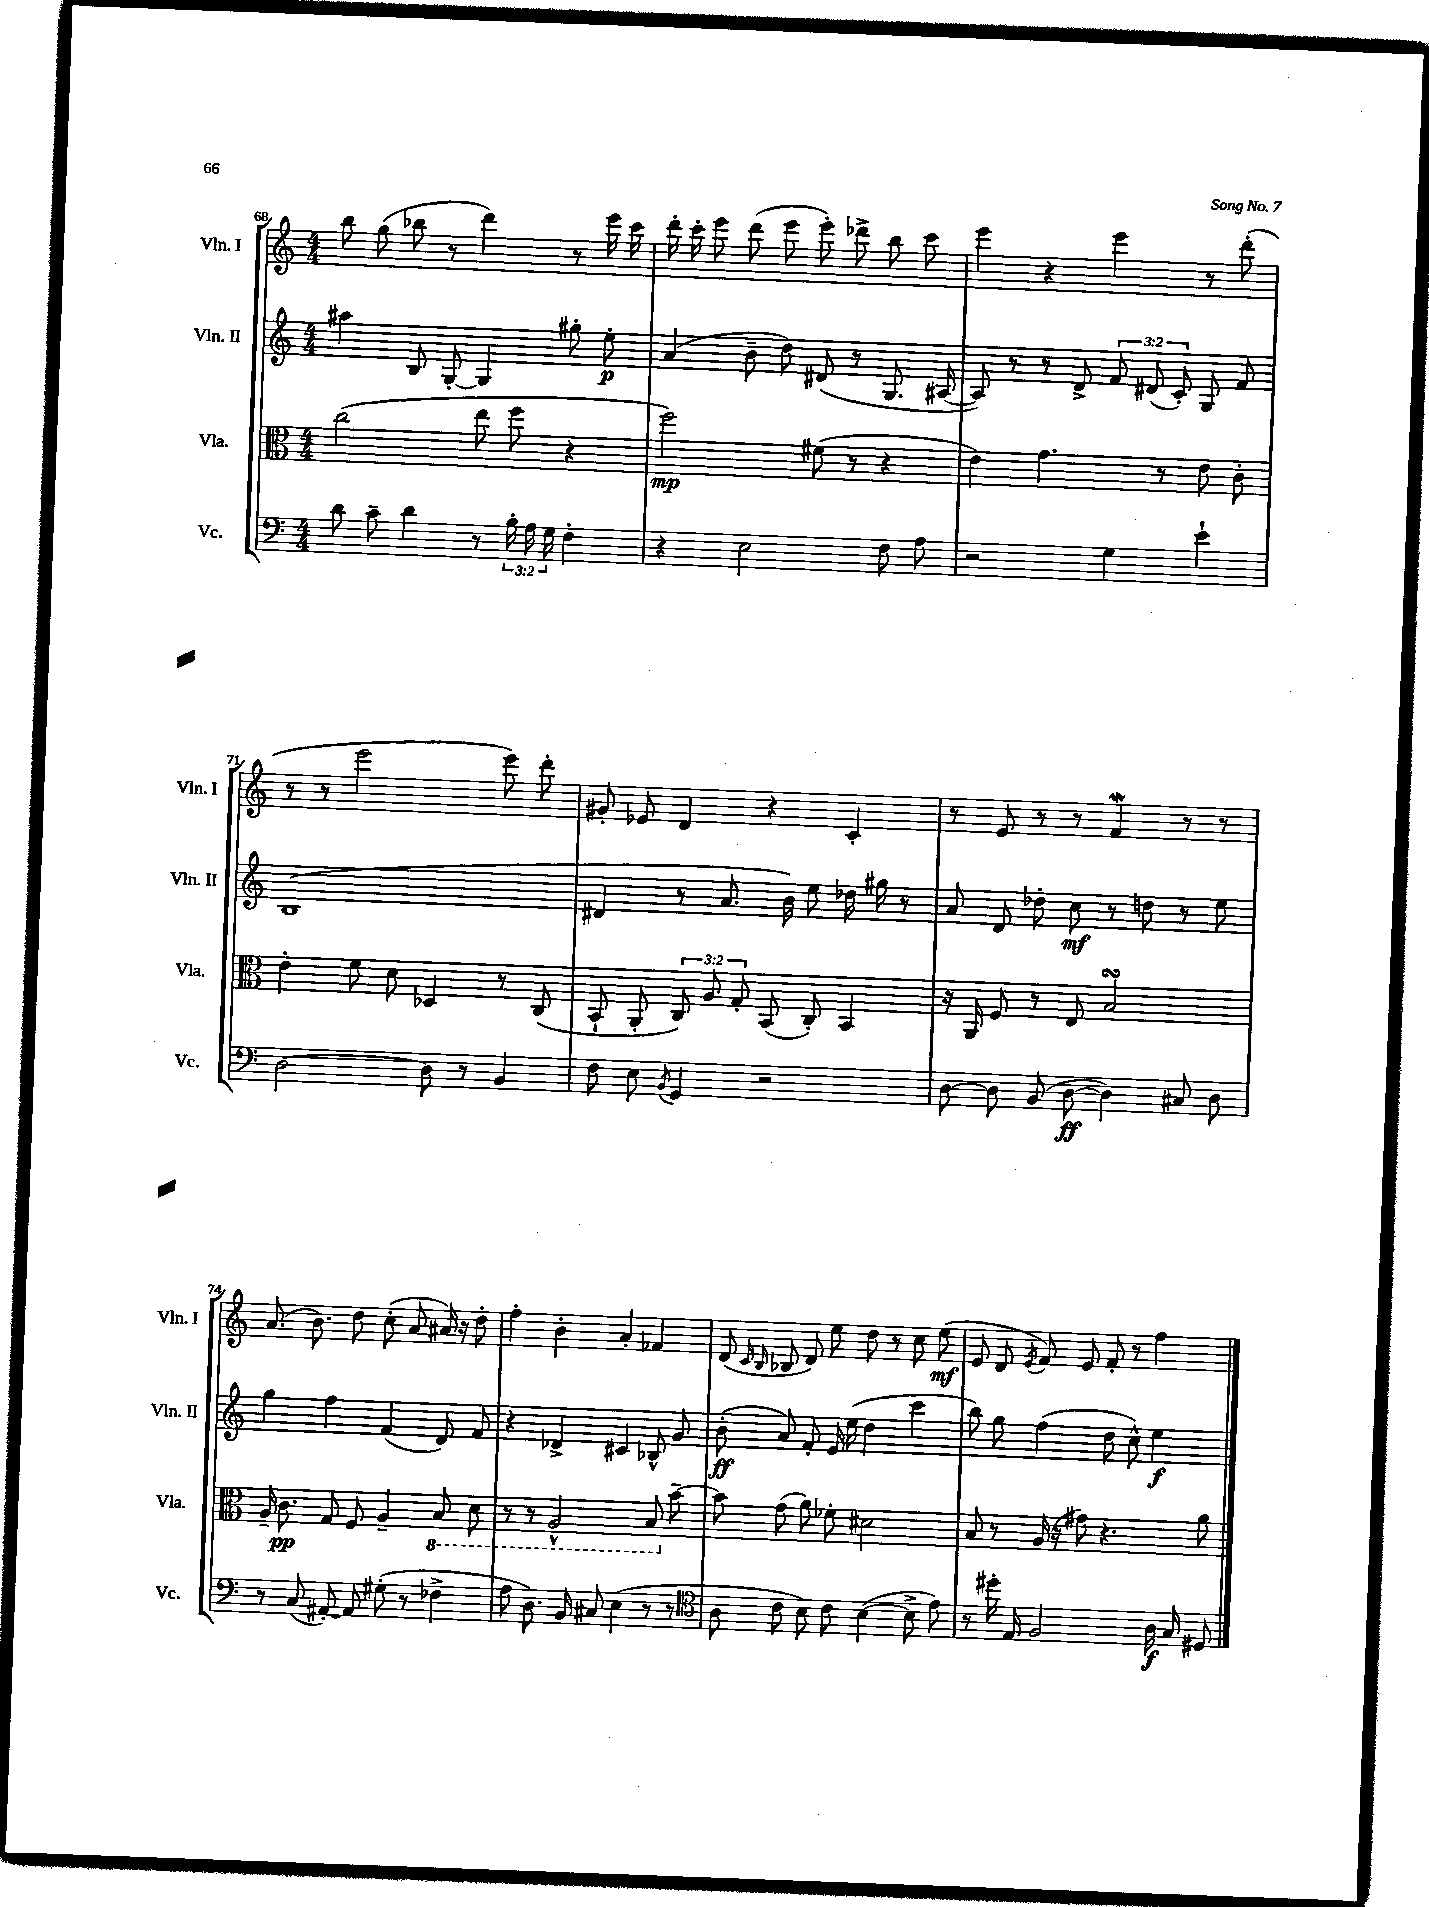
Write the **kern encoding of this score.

**kern	**kern	**kern	**kern
*staff4	*staff3	*staff2	*staff1
*clefF4	*clefC3	*clefG2	*clefG2
*k[]	*k[]	*k[]	*k[]
*M4/4	*M4/4	*M4/4	*M4/4
8d	(2cc	4aa#	8bb
8c~	.	.	(8gg
4d	.	8B	8bb-
.	.	[8G'	8r
8r	8ee	4G]	4ddd)
24B'	8ff	.	.
24A	.	.	.
24G	.	.	.
4F'	4r	8gg#'	8r
.	.	8ee'	16eee
.	.	.	16ccc
=	=	=	=
4r	2ff)	(4a	16ddd'
.	.	.	16ccc'
.	.	.	8eee
2E	.	8b~	(8ddd
.	.	8dd)	8eee
.	(8f#	(8d#	8eee')
.	8r	8r	8ddd-^
8F	4r	8.G	8bb
8A	.	.	8ccc
.	.	[16A#	.
=	=	=	=
2r	4e)	8A#])	4eee
.	.	8r	.
.	4.g	8r	4r
.	.	8d^	.
4G	.	12f	4eee
.	.	(12d#	.
.	8r	.	.
.	.	12c')	.
4e`	8e	8G	8r
.	8c'	8f	(8ddd'
=	=	=	=
[2D	4e'	(1B	8r
.	.	.	8r
.	8f	.	2eee
.	8d	.	.
8D]	4D-	.	.
8r	.	.	.
4BB	8r	.	8eee)
.	(8C	.	8ddd'
=	=	=	=
8F	8BB`	4d#	8g#'
8E	8AA'	.	8e-
8qBB	.	.	.
4GG	12C)	8r	4d
.	12A	.	.
.	.	8.a	.
.	12G'	.	.
2r	(8BB	.	4r
.	.	16b)	.
.	8C')	8ee	.
.	4BB	16dd-	4c'
.	.	16gg#	.
.	.	8r	.
=	=	=	=
[8D	16r	8a	8r
.	16AA	.	.
8D]	8F	8d	8e
(8BB	8r	8dd-'	8r
[8D	8E	8cc	8r
4D])	2B	8r	4f
.	.	8dd	.
8C#	.	8r	8r
8D	.	8ee	8r
=	=	=	=
8r	16A~	4gg	(8.a
.	8.c	.	.
(8C	.	.	.
.	.	.	8.b)
[8AA#')	8G	4ff	.
8AA#]	8F	.	8dd
(8G#'	4A~	(4f	(8cc'
8r	.	.	8a
4F-^	8BB	8d)	16a#)
.	.	.	16r
.	8D	8f	8dd'
=	=	=	=
8A	8r	4r	4ff'
8.D)	8r	.	.
.	2AA^^	4d-^	4b'
16BB	.	.	.
8C#	.	.	.
(4E	.	4c#	4a'
8r	8BB	8B-^^	4f-
8r	[8b~	8g	.
=	=	=	=
*clefC4	*	*	*
8A	8b]	(8b'	(8d
.	.	.	16qqc
.	.	.	16qqB
8c	(8g	8a)	8B-
8B)	8a)	8f'	8d)
8c	8f-'	16e	8ee
.	.	(16ee	.
([4B	2d#	4dd	8dd
.	.	.	8r
8B^]	.	4ccc	8cc
8e)	.	.	(8ee
=	=	=	=
8r	8B	8bb)	8e
16dd#'	8r	8gg	8d
16E	.	.	.
.	.	.	8qe
2F	(16A	(4ff	8f)
.	16r	.	.
.	8g#)	.	8e
.	4.r	8dd	8f'
.	.	8cc^^)	8r
16A	.	4ee	4ff
16G	.	.	.
8D#	8a	.	.
==	==	==	==
*-	*-	*-	*-
